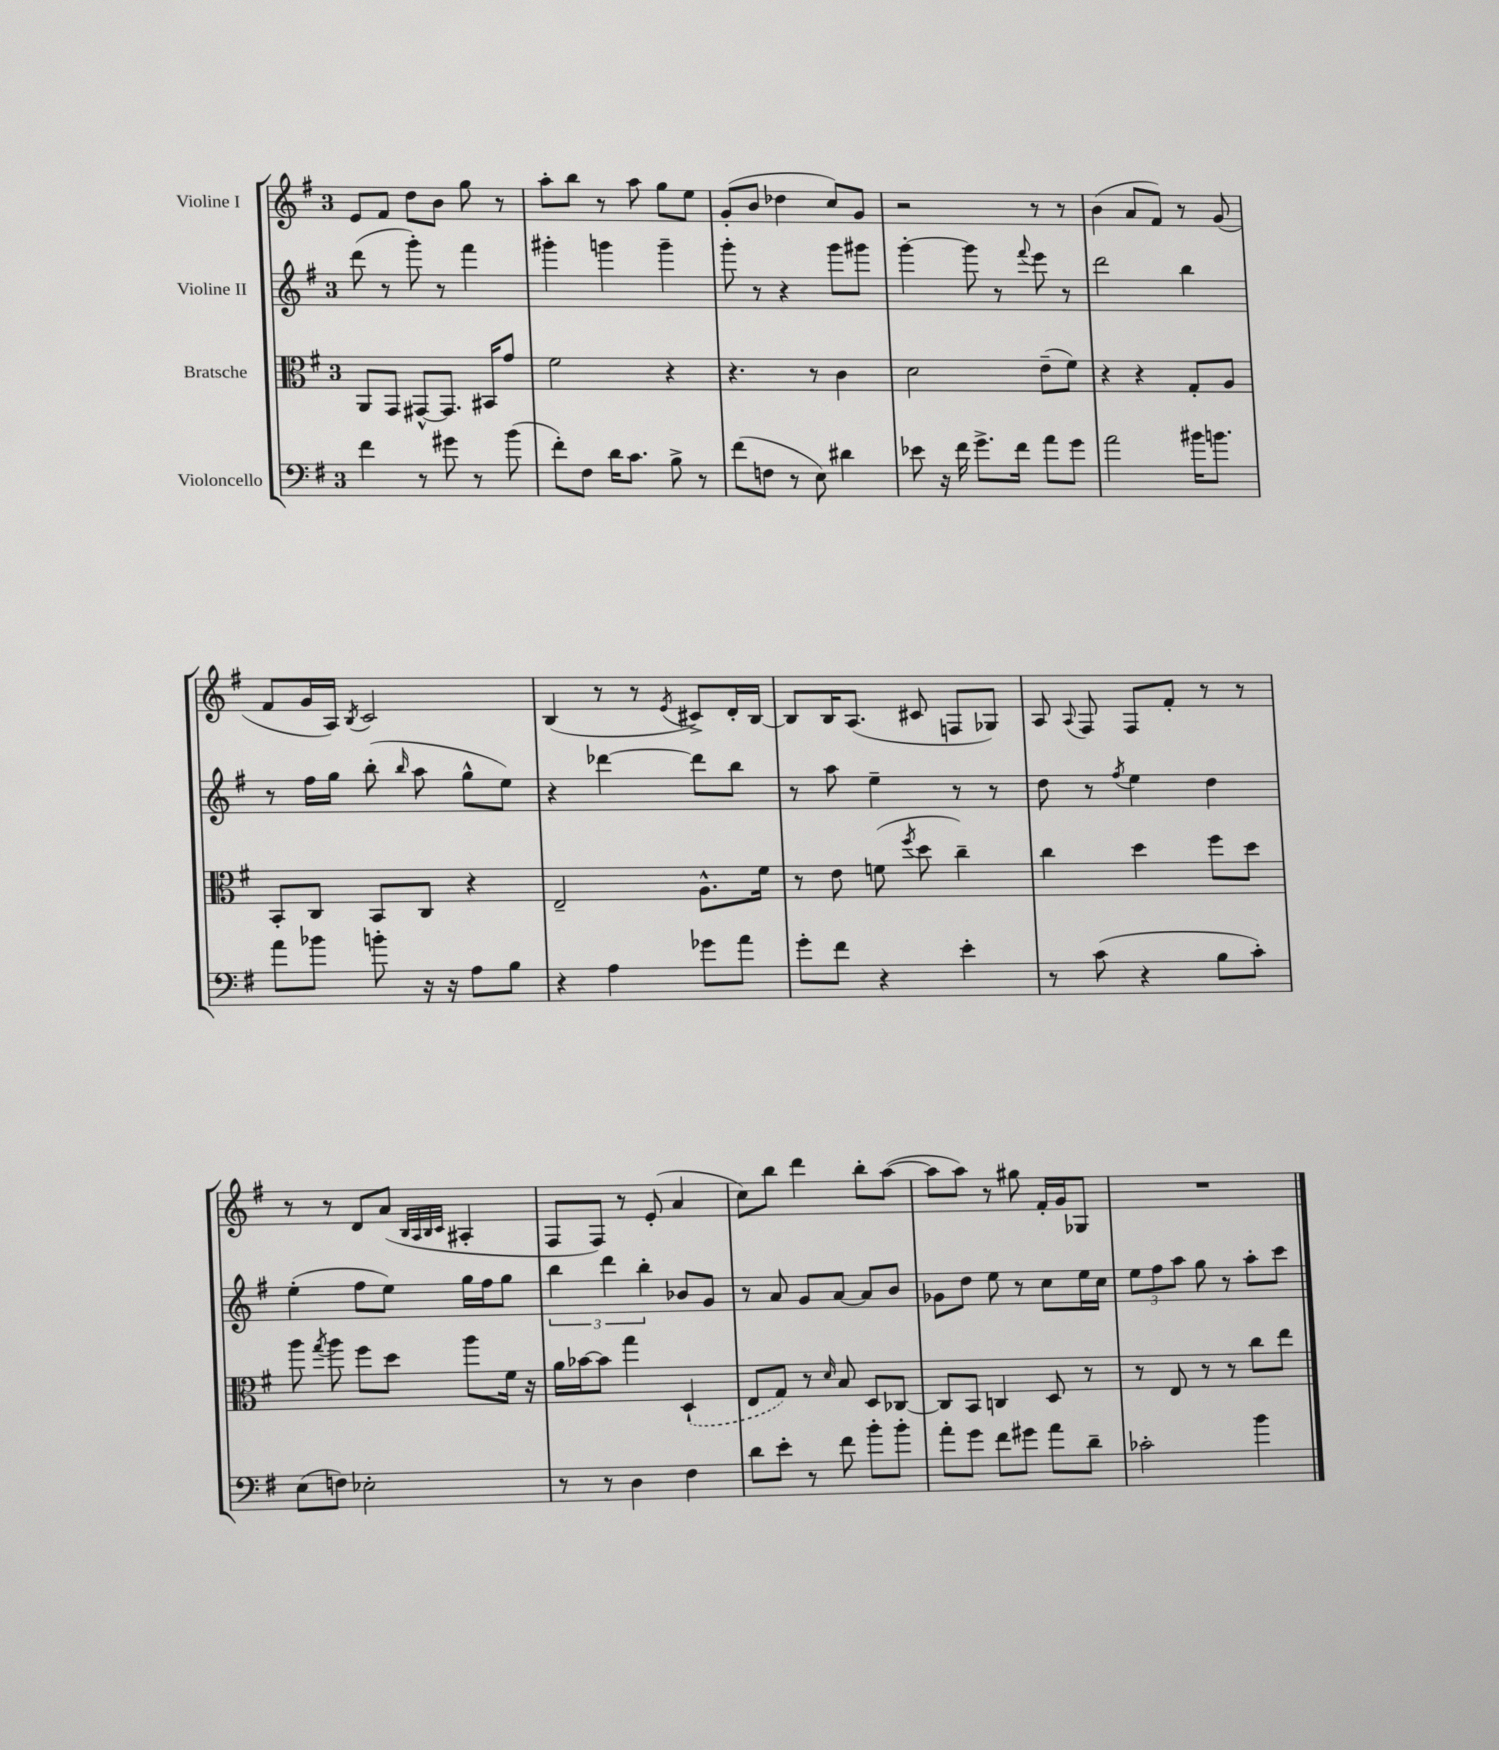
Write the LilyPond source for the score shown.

<<
\new StaffGroup <<
\new Staff = "s0" \with { instrumentName = "Violine I" } {
    \clef treble \key g \major \once \override Staff.TimeSignature.style = #'single-digit \time 3/4
    \autoBeamOff e'8[ fis'8] d''8[ b'8] g''8 r8 |
    a''8[-. b''8] r8 a''8 g''8[ e''8] |
    g'8[-.( b'8] des''4 c''8[) g'8] |
    r2 r8 r8 |
    b'4( a'8[ fis'8]) r8 g'8( |
    fis'8[ g'16 a16]) \acciaccatura { b8 } c'2 |
    b4( r8 r8 \acciaccatura { e'8 } cis'8[->) d'16-. b16]~ |
    b8[ b16 a8.]( cis'8 f8[ ges8]) |
    a8 \appoggiatura { a8 } fis8 fis8[ fis'8]-. r8 r8 |
    r8 r8 d'8[ a'8]( \grace { b32[ a32 b32 c'32] } ais4-. |
    fis8[ fis8]) r8 e'8-.( a'4 |
    c''8[) b''8] d'''4 b''8[-. a''8]~( |
    a''8[ a''8]) r8 gis''8 fis'16[-. g'16 ges8] |
    R2. \bar "|." |
}
\new Staff = "s1" \with { instrumentName = "Violine II" } {
    \clef treble \key g \major \once \override Staff.TimeSignature.style = #'single-digit \time 3/4
    \autoBeamOff d'''8( r8 g'''8-.) r8 fis'''4 |
    gis'''4-. g'''4 g'''4-- |
    g'''8-. r8 r4 g'''8[ gis'''8] |
    g'''4~-. g'''8 r8 \appoggiatura { fis'''8 } e'''8 r8 |
    d'''2 b''4 |
    r8 fis''16[ g''16] b''8-.( \grace { b''16 } a''8 g''8[-^ e''8]) |
    r4 des'''4~ des'''8[ b''8] |
    r8 a''8 e''4-- r8 r8 |
    d''8 r8 \acciaccatura { fis''8 } e''4 d''4 |
    e''4-.( fis''8[ e''8]) g''16[ fis''16 g''8] |
    \tuplet 3/2 { b''4 d'''4 b''4-. } bes'8[ g'8] |
    r8 a'8 g'8[ a'8]~ a'8[ b'8] |
    ges'8[ d''8] e''8 r8 c''8[ e''16 c''16] |
    \tuplet 3/2 { e''8[ fis''8 a''8] } g''8 r8 a''8[-. c'''8] \bar "|." |
}
\new Staff = "s2" \with { instrumentName = "Bratsche" } {
    \clef alto \key g \major \once \override Staff.TimeSignature.style = #'single-digit \time 3/4
    \autoBeamOff a,8[ g,8] gis,8[~-^ gis,8.] bis,16[ g'8] |
    fis'2 r4 |
    r4. r8 c'4 |
    d'2 e'8[--( fis'8]) |
    r4 r4 g8[-. a8] |
    b,8[-. c8] b,8[ c8] r4 |
    e2-- a8.[-^ fis'16] |
    r8 e'8 f'8( \acciaccatura { fis''8 } d''8 c''4--) |
    c''4 d''4 fis''8[ d''8] |
    a''8 \acciaccatura { g''8 } a''8 fis''8[ d''8] a''8[ fis'16] r16 |
    a'16[ bes'16~ bes'8] g''4 \once \slurDashed d4-!( |
    e8[ g8]) r8 \grace { d'16 } b8 d8[ ces8]~ |
    ces8[ b,8] c4 d8 r8 |
    r8 e8 r8 r8 c''8[ e''8] \bar "|." |
}
\new Staff = "s3" \with { instrumentName = "Violoncello" } {
    \clef bass \key g \major \once \override Staff.TimeSignature.style = #'single-digit \time 3/4
    \autoBeamOff fis'4 r8 gis'8 r8 b'8( |
    fis'8[-.) fis8] d'16[ c'8.] b8-> r8 |
    fis'8[( f8] r8 e8) dis'4 |
    ees'8 r16 fis'16 g'8.[-> fis'16] a'8[ g'8] |
    a'2 bis'16[ b'8.] |
    a'8[ bes'8] b'8-. r16 r16 a8[ b8] |
    r4 a4 ges'8[ a'8] |
    g'8[-. fis'8] r4 e'4-. |
    r8 c'8( r4 b8[ c'8]-.) |
    e8[( f8]) ees2-. |
    r8 r8 d4 fis4 |
    d'8[ e'8]-. r8 fis'8 b'8[-. b'8]-. |
    a'8[-. g'8] fis'8[ gis'8] a'8[ d'8]-- |
    ces'2-. b'4 \bar "|." |
}
>>
>>
\layout { \context { \Score \remove "Bar_number_engraver" } }
